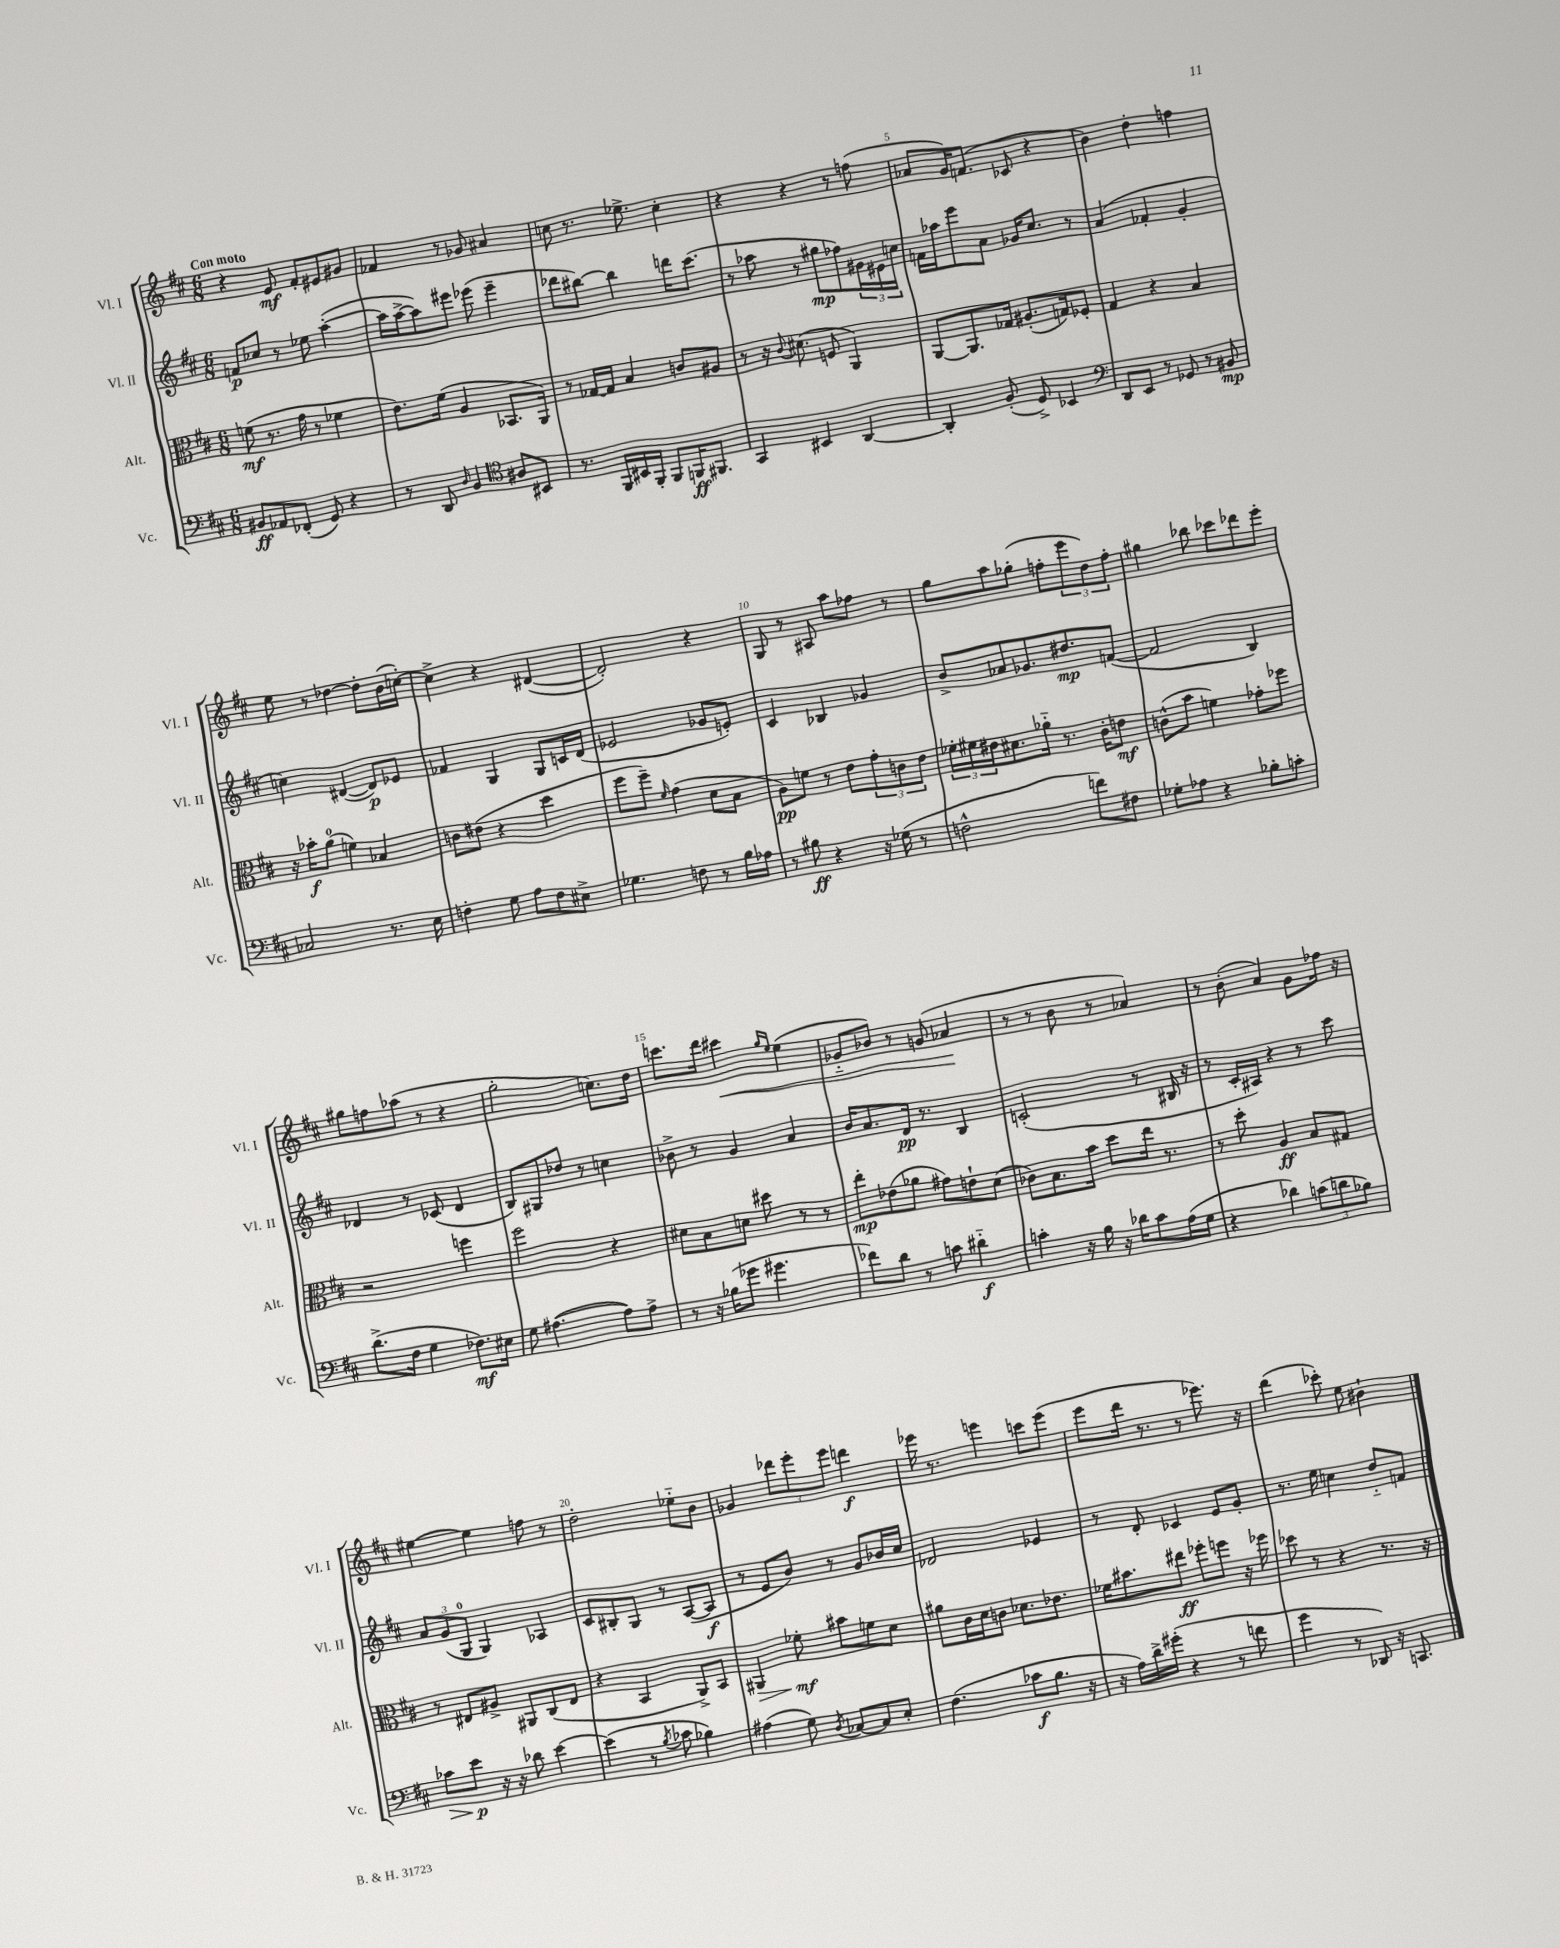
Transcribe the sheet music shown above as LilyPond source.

<<
\new StaffGroup <<
\new Staff = "s0" \with { instrumentName = "Vl. I" shortInstrumentName = "Vl. I" } {
    \clef treble \key d \major \numericTimeSignature \time 6/8 \tempo "Con moto"
    r4 e'8\mf fis'8-. eis'8 gis'8 |
    fes'4 r8 ges'8 ais'4 |
    c''8 r8. ees''8.-> c''4-. |
    r4 r4 r8 f''8( |
    aes'8 g'16) f'8.( ces'8 r4 |
    b'4) d''4-. f''4 |
    e''8 r8 des''4~ des''8-. b'16( c''16~-.) |
    c''4-> r4 dis'4~( |
    dis'2-.) r4 |
    g8 r8 ais8 a''8 fes''8 r8 |
    g''8 a''8 ges''8-.( f''8-. \tuplet 3/2 { e'''8 d''8) f''8-. } |
    gis''4 bes''8 ces'''8 des'''8 e'''8-. |
    gis''8 f''8 aes''8( r8 r4 |
    g''2-. c''8.) d''16 |
    c'''8. d'''16 cis'''4\< \grace { g''16 e''16 } e''4( |
    ges'8-_ bes'8) r8 g'8( aes'4\! |
    r8 r8 b'8 r8 aes'4) |
    r8 b'8-.( a'4) g'8 fes''16 r16 |
    eis''4~ eis''4 f''8 r8 |
    d''2-. ees''8-_ b'8 |
    ges'4 \tuplet 3/2 { des'''8 e'''8-. e'''8 } d'''4\f |
    ees'''16 r8. e'''4 c'''8 e'''8( |
    e'''8 d'''16 r8. r8 ees'''8.) r16 |
    d'''4( ces'''8-.) e''8 bis'4-! \bar "|." |
}
\new Staff = "s1" \with { instrumentName = "Vl. II" shortInstrumentName = "Vl. II" } {
    \clef treble \key d \major \numericTimeSignature \time 6/8
    f'8\p ces''8 r8 ees''8 a''4~-.( |
    a''16 a''16~-> a''8) eis'''8 ees'''8( ees'''4-- |
    des'''8 bis''8~) bis''4 d'''16 cis'''8.( |
    r8 aes''8 r8 gis''8\mp fes''8) \tuplet 3/2 { gis'16 eis'16 c''16 } |
    f'16 aes''16 e'''8 a'8 ges'16 cis''8. r8 |
    a'4( fes'4-. g'4-. |
    c''4) dis'4~( dis'8\p) ees'8 |
    fes'4 g4 g8 c'16 d'16( |
    ees'2 ges'8 e'8-.) |
    cis'4 bes4 ges'4 |
    b'8-> aes'8 ges'8. dis''8.\mp f'8~( |
    f'2 b4) |
    des'4 r8 ces'8( des'4 |
    b8) gis8 des''8 r8 c''4 |
    bes'8-> r8 g'4 a'4 |
    b'16 a'8. d'16\pp r8. b4 |
    c'2-.( r8 bis16 r16 |
    r8 cis'16-. ais16) r4 r8 cis'''8 |
    \tuplet 3/2 { a'8 g'8( g8-0 } g4) aes4 |
    cis'8 bis8-. g8 r8 a8~( a8\f |
    r8 e'8 b'8) r8 g'8 bes'16 cis''16 |
    des'2 ees'4 |
    r8 d'8-. ces'4 e'8 g'8-. |
    r8. e''16 c''4 d''8-_ f'8 \bar "|." |
}
\new Staff = "s2" \with { instrumentName = "Alt." shortInstrumentName = "Alt." } {
    \clef alto \key d \major \numericTimeSignature \time 6/8
    f'8\mf( r8. g'16 r8 fes'4 |
    e'8.) fis'16( a4 bes,8. a,16) |
    r8 ges16~ ges16 b4 c'8 ais8 |
    r8 r16 \appoggiatura { cis'8 } dis'8.( f8 a,4) |
    a,8~ a,8. ges16 ais8.-.( g16) fes8-. |
    g4 r4 b4 |
    r16 bes'16-.\f a'8-0( f'4) bes4 |
    c'8 eis'8( r4 d''4 |
    fis''8 fis''8--) \grace { fis'16 } g'4( d'8 b8 |
    a8\pp) f'8 r8 e'8 \tuplet 3/2 { g'8-. c'8 e'8 } |
    \tuplet 3/2 { fes'16-. fis'16 eis'16 } dis'8. aes'16-_ r8. cis'16-. e'8\mf |
    c'8-^( b'8 f'4) ges'8-. fes''8 |
    r2 f''4 |
    fis''2 r4 |
    dis'8 b8 d'8 dis''8 r8 r8 |
    e''8-.\mp ees'8( aes'8 gis'8) e'8-! d'8( |
    ces'8) b8. b'16 d''8 e''16 r8. |
    r8 d''8-. a4\ff b8 gis8 |
    r8 eis8 ais8-> ais,8 cis8( eis8 |
    r4 b,4 a,8->) b,8 |
    ais,4\> fes'8-.\mf\! bis'8 f'8 d'8 |
    ais'8 cis'16 d'16 c'8 des'8. ees'8. |
    fes'16 bis'8. eis''8\ff fes''8-. f''8 r16 fes''16 |
    des''8 r8 r4 r8. r16 \bar "|." |
}
\new Staff = "s3" \with { instrumentName = "Vc." shortInstrumentName = "Vc." } {
    \clef bass \key d \major \numericTimeSignature \time 6/8
    bis,8\ff aes,8 fes,8-.( g,8) r4 |
    r8 d,8 \grace { d16 } b,4 \clef tenor ais8 bis,8 |
    r8. fis,16 bis,16 fis,16-. fis,8 f,16\ff fis,8. |
    g,4 bis,4 a,4~ |
    a,4-. fis8-.( d8->) bes,4 |
    \clef bass d,8 e,8 r8 ges,8 r8 bis,8\mp |
    ces2 r8. e16 |
    f4-. g8 a8 f8 eis8-> |
    ges4. f8 r8 b16 aes16 |
    r8 bis8\ff r4 r16 ges16( r8 |
    f2-^ f'8) fis8 |
    ges8-. aes8 r4 bes8-. c'8-. |
    d'8.->( fis16 g4 fes8.\mf) eis16 |
    g8 ais4.~( ais8) ais8-> |
    r8 r16 bes16( ges'8 gis'4. |
    fes'8) d'8 r8 c'8 dis'4-_\f |
    c'4-. r16 b16 r16 des'16 c'8 a16( g16 |
    r4 des'4) \tuplet 3/2 { c'8( d'8 bes8) } |
    ces'8\> e'8\p\! r16 r16 des'8 e'4~ |
    e'4( r8 \acciaccatura { b8 } ces'8 bes4) |
    ais4( g8) \acciaccatura { d8 } ces8~ ces8 e8-. |
    fis4.( ces'8\f b8. r16 |
    r16 a16) d'16-> gis'16-.( r4 r8 f'8 |
    g'4 r8 des,8) r16 c,8. \bar "|." |
}
>>
>>
\layout { \context { \Score \override BarNumber.break-visibility = ##(#f #t #t) barNumberVisibility = #(every-nth-bar-number-visible 5) } }
